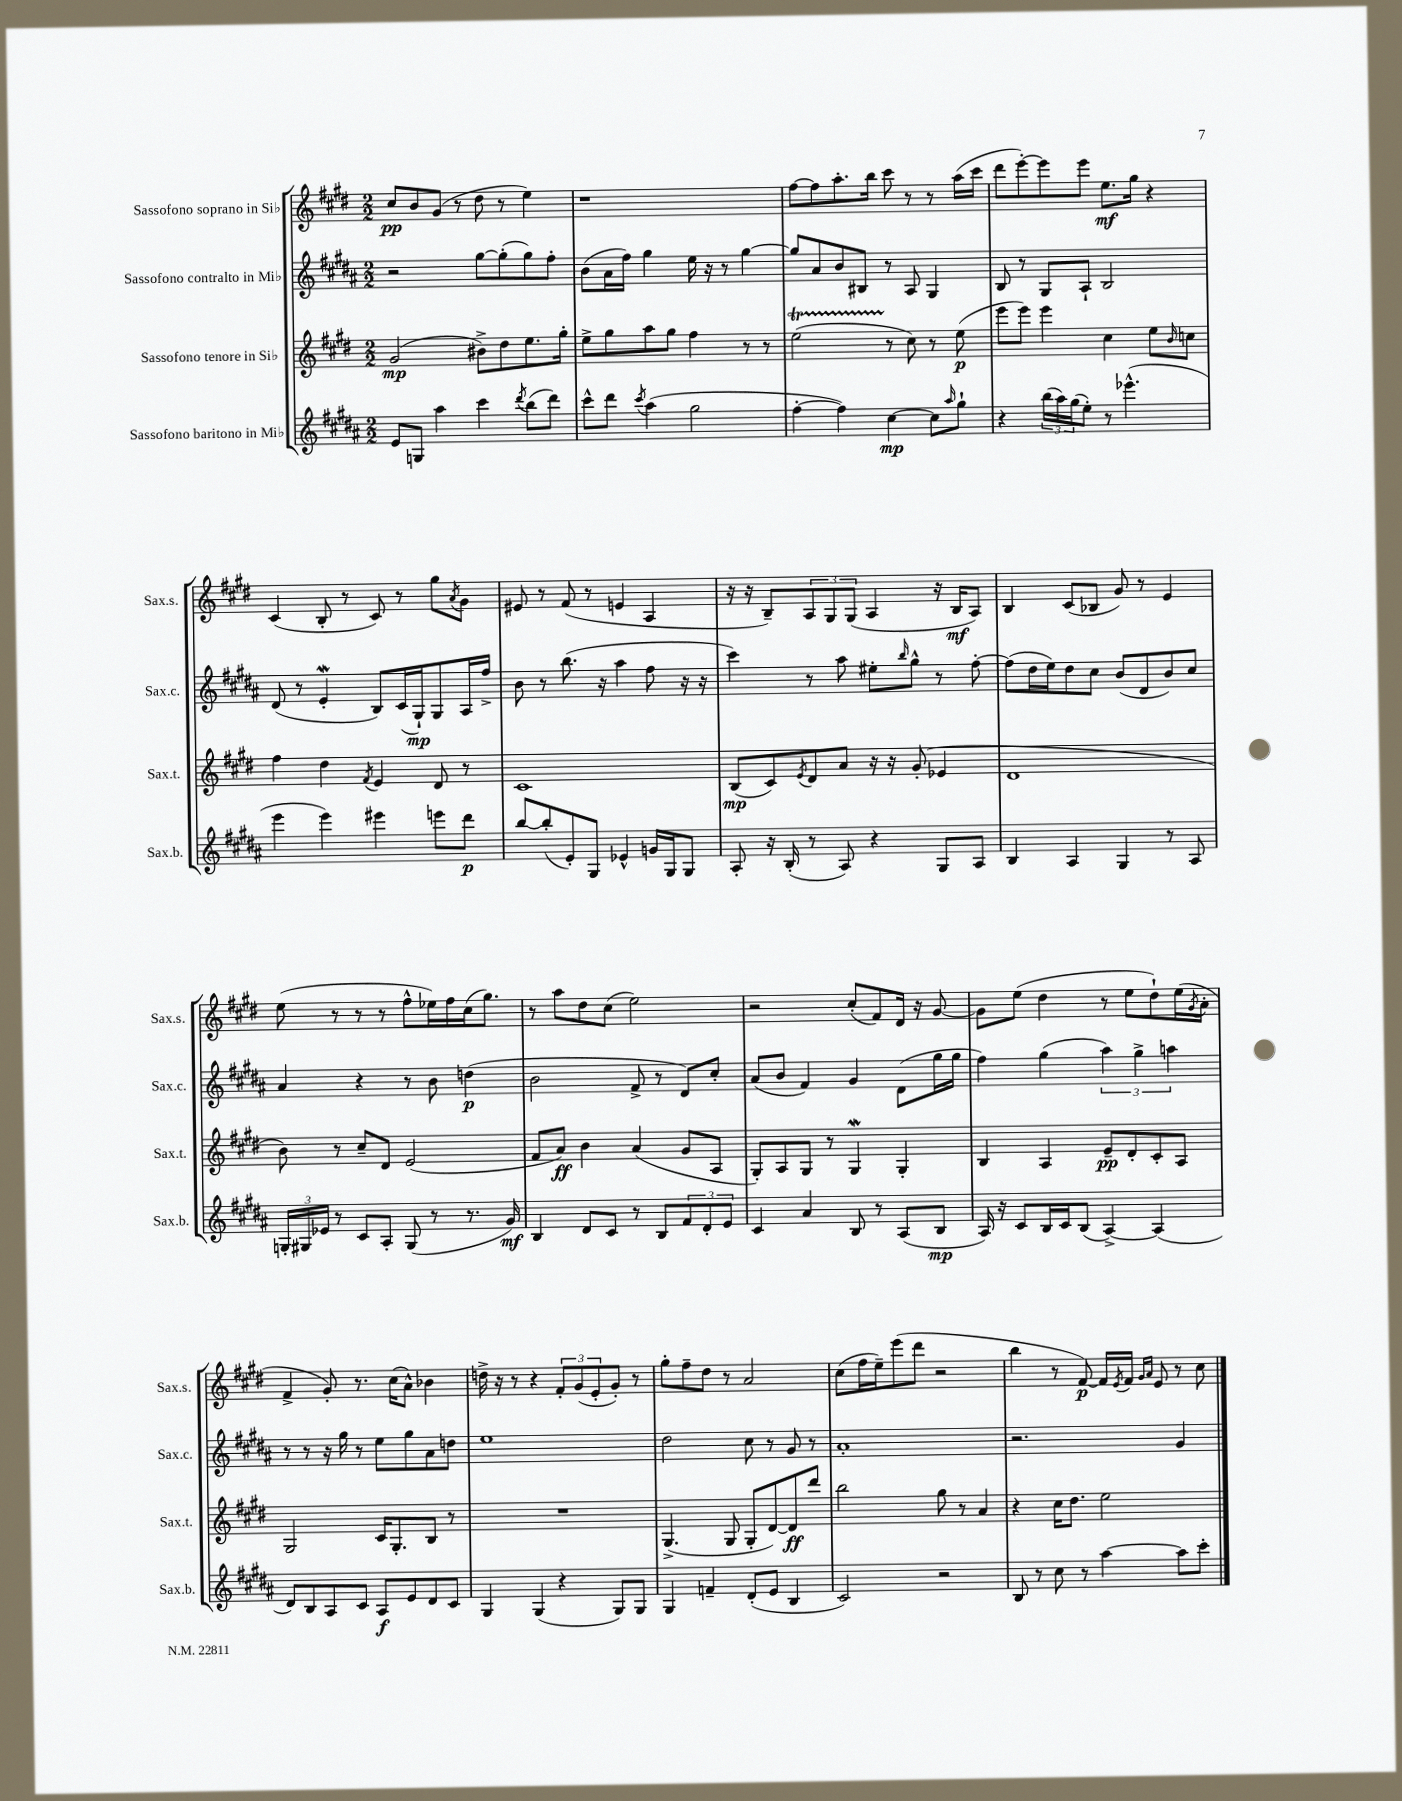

**kern	**kern	**kern	**kern
*staff4	*staff3	*staff2	*staff1
*clefG2	*clefG2	*clefG2	*clefG2
*k[f#c#g#d#a#]	*k[f#c#g#d#]	*k[f#c#g#d#a#]	*k[f#c#g#d#]
*M2/2	*M2/2	*M2/2	*M2/2
8e	(2g#	2r	8cc#
8G	.	.	8b
4aa#	.	.	(8g#
.	.	.	8r
4ccc#	8b#^)	[8gg#	8dd#
.	8dd#	(8gg#']	8r
8qddd#	.	.	.
(8bb	8.ee	8gg#)	4ee)
8ddd#)	.	8ff#'	.
.	16gg#'	.	.
=	=	=	=
8ccc#^^	8ee^	(8b	1r
8ddd#	8gg#	16a#	.
.	.	16ff#)	.
8qccc#	.	.	.
(4aa#	8aa	4gg#	.
.	8gg#	.	.
2gg#	4ff#	16ee	.
.	.	16r	.
.	.	8r	.
.	8r	[4gg#	.
.	8r	.	.
=	=	=	=
[4ff#'	(2ee	8gg#]	[8ff#
.	.	8a#	8ff#]
4ff#])	.	8b	8.aa'
.	.	8B#	.
.	.	.	16bb
[4cc#	8r	8r	8ccc#
.	8cc#)	8A#	8r
8cc#]	8r	4G#	8r
16qqaa#	.	.	.
8gg#`	(8ee	.	(16aa
.	.	.	16ccc#
=	=	=	=
4r	8eee	8B	8ddd#
.	8eee)	8r	[8eee')
(24bb	4eee	8G#	8eee]
24aa#)	.	.	.
(24gg#	.	.	.
8ee')	.	8A#`	8eee
8r	4cc#	2B	8.ee
(4.eee-^^	.	.	.
.	.	.	16gg#
.	8ee	.	4r
.	16qqb	.	.
.	8cc	.	.
=	=	=	=
4eee	4ff#	(8d#	(4c#
.	.	8r	.
4eee)	4dd#	4e'	8B'
.	.	.	8r
.	8qf#	.	.
4eee#	4e	8B)	8c#)
.	.	(16c#	8r
.	.	16G#`)	.
8eee	8d#	8G#	8gg#
.	.	.	8qa
8ddd#	8r	16A#	8g#
.	.	16ff#^	.
=	=	=	=
[8bb	1c#	8b	8e#
(8bb']	.	8r	8r
8e')	.	(8.bb	(8f#
8G#	.	.	8r
.	.	16r	.
4e-^^	.	4aa#	4e
16g	.	8ff#	4A
16G#	.	.	.
8G#	.	16r	.
.	.	16r	.
=	=	=	=
8A#'	(8B	4ccc#)	16r
.	.	.	16r
16r	8c#)	.	8B~)
(16B'	.	.	.
.	8qe	.	.
8r	8d#	8r	12A
.	.	.	12G#
8A#)	8a	8aa#	.
.	.	.	(12G#
4r	16r	8ee#'	4A
.	16r	.	.
.	.	16qqbb	.
.	(8g#'	8gg#^^	.
8G#	4e-	8r	16r
.	.	.	16B
8A#	.	[8ff#'	8A)
=	=	=	=
4B	1d#	(8ff#]	4B
.	.	16dd#	.
.	.	16ee)	.
4A#	.	8dd#	(8c#
.	.	8cc#	8B-
4G#	.	(8b	8g#)
.	.	8d#	8r
8r	.	8b)	4e
8A#	.	8cc#	.
=	=	=	=
24G'	8b)	4a#	(8ee
24G#	.	.	.
24e-	.	.	.
8r	8r	.	8r
8c#	8cc#~	4r	8r
8A#'	8d#	.	8r
(8G#	(2e	8r	8ff#^^
8r	.	8b	16ee-)
.	.	.	16ff#
8.r	.	(4dd	(16cc#
.	.	.	8.gg#)
16g#)	.	.	.
=	=	=	=
4B	8f#	2b	8r
.	8a)	.	8aa
8d#	4b	.	8dd#
8c#	.	.	(8cc#
8r	(4a	8f#^	2ee)
8B	.	8r	.
12f#	8g#	8d#)	.
12d#'	.	.	.
.	8A	8cc#'	.
12e	.	.	.
=	=	=	=
4c#	8G#')	(8a#	2r
.	8A	8b	.
4a#	8G#	4f#)	.
.	8r	.	.
8B	4G#	4g#	(8cc#'
8r	.	.	8f#)
(8A#	4G#'	(8d#	16d#
.	.	.	16r
8B	.	16gg#	[8g#
.	.	16gg#	.
=	=	=	=
16A#)	4B	4ff#)	8g#]
16r	.	.	.
8c#	.	.	(8ee
16B	4A	(4gg#	4dd#
16c#	.	.	.
(8B	.	.	.
[4A#^)	8e~	6aa#)	8r
.	8d#'	.	8ee
.	.	6gg#^	.
(4A#]	8c#'	.	8dd#`)
.	.	6aa	.
.	8A	.	(16ee
.	.	.	8qg#
.	.	.	16a'
=	=	=	=
8d#)	2G#	8r	4f#^
8B	.	8r	.
8A#	.	16r	8g#')
.	.	16gg#	.
8c#	.	8r	8.r
8A#	16c#	8ee	.
.	8.G#'	.	(16cc#
8e	.	8gg#	8a^^)
8d#	8B	8a#	4b-
8c#	8r	8dd	.
=	=	=	=
4G#	1r	1ee	16dd^
.	.	.	16r
.	.	.	8r
(4G#	.	.	4r
4r	.	.	12f#'
.	.	.	(12g#
.	.	.	12e'
8G#)	.	.	8g#')
8G#	.	.	8r
=	=	=	=
4G#	(4.G#^	2dd#	8gg#'
.	.	.	8ff#~
4f~	.	.	8dd#
.	8G#	.	8r
(8d#'	8G#'	8cc#	2a
8e	[8d#)	8r	.
4B	8d#]	8g#	.
.	8ddd#	8r	.
=	=	=	=
2c#)	2bb	1a#'	(8cc#
.	.	.	16ff#
.	.	.	16ee~)
.	.	.	(8eee
.	.	.	8ddd#
2r	8gg#	.	2r
.	8r	.	.
.	4a	.	.
=	=	=	=
8B	4r	2.r	4bb
8r	.	.	.
8cc#	16cc#	.	8r
.	8.dd#	.	.
8r	.	.	[8f#)
[4aa#	2ee	.	16f#]
.	.	.	8qe
.	.	.	16f#
.	.	.	16qqg#
.	.	.	16qqa
.	.	.	8e
8aa#]	.	4g#	8r
8ccc#'	.	.	8cc#
==	==	==	==
*-	*-	*-	*-
